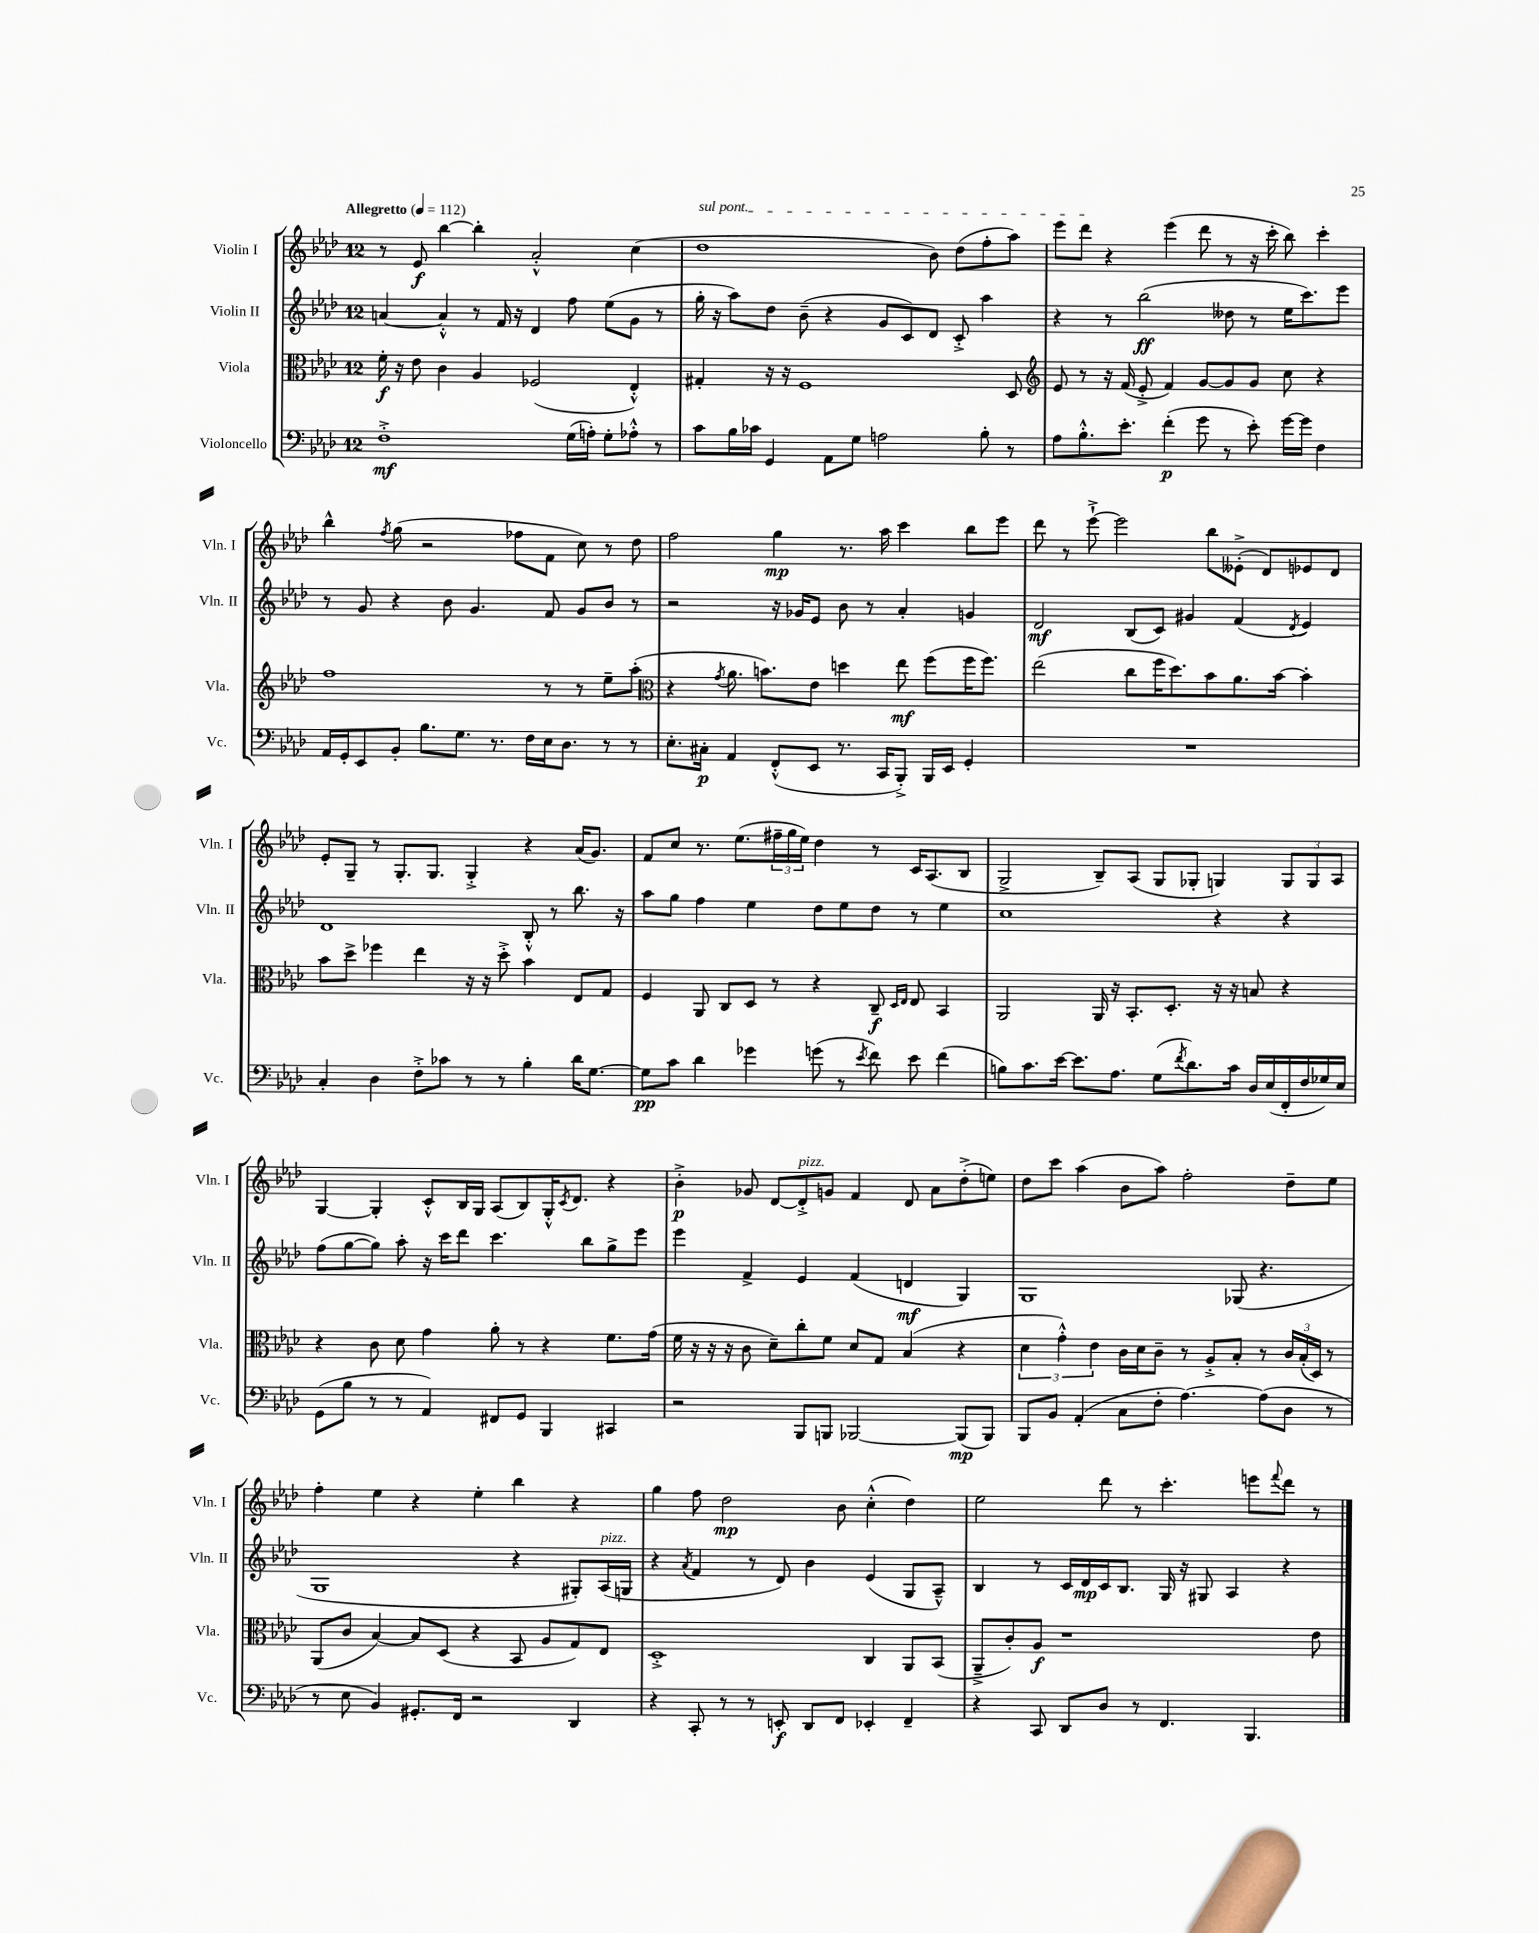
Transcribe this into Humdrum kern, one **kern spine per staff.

**kern	**kern	**kern	**kern
*staff4	*staff3	*staff2	*staff1
*clefF4	*clefC3	*clefG2	*clefG2
*k[b-e-a-d-]	*k[b-e-a-d-]	*k[b-e-a-d-]	*k[b-e-a-d-]
*M12/8	*M12/8	*M12/8	*M12/8
*MM112	*MM112	*MM112	*MM112
1F'^	16f'	[4a	8r
.	16r	.	.
.	8e-	.	8e-
.	4c	4a'^^]	[4bb-
.	4A-	8r	4bb-']
.	.	16f	.
.	.	16r	.
.	(2F-	4d-	2a-'^^
(16G	.	8ff	.
16A')	.	.	.
8G'	.	(8ee-	.
8A-'^^	4E-'^^)	8g	(4cc
8r	.	8r	.
=	=	=	=
8c	4G#'	16gg'	1dd-
.	.	16r	.
16B-	.	8aa-)	.
16c-	.	.	.
4GG	16r	8dd-	.
.	16r	.	.
.	1F	(8b-~	.
8AA-	.	4r	.
8G	.	.	.
2A	.	8g	.
.	.	8c)	.
.	.	8d-	8b-)
.	.	8c'^	(8dd-
8B-'	.	4aa-	8ff'
8r	8D-	.	8aa-)
=	=	=	=
*	*clefG2	*	*
8A-	8e-	4r	8eee-
8.B-'^^	8r	.	8ddd-
.	16r	8r	4r
8.e-'	(16f	.	.
.	8e-'^	(2bb-	.
(4f'	4f)	.	(4eee-
8g	[8g	.	8ddd-
8r	8g]	8dd--	8r
8e-')	8g	8r	16r
.	.	.	16ccc'
[16g	8cc	16ee-	8bb-)
16g]	.	8.ccc)	.
4F	4r	.	4ccc'
.	.	8eee-	.
=	=	=	=
16AA-	1ff	8r	4bb-^^
16GG'	.	.	.
8EE-	.	8g	.
.	.	.	8qff
8BB-'	.	4r	(8gg
8.B-	.	.	2r
.	.	8b-	.
8.G	.	.	.
.	.	4.g	.
8.r	.	.	.
.	.	.	8ff-
16F	.	.	.
16E-	8r	8f	8f
8.D-	.	.	.
.	8r	8g	8cc)
8r	8ee-~	8b-	8r
8r	(8aa-'	8r	8dd-
=	=	=	=
*	*clefC3	*	*
8.E-'	4r	2r	2ff
16C#'	.	.	.
.	8qg	.	.
4AA-	8.a-	.	.
.	8.b)	.	.
(8FF'^^	.	16r	4gg
.	.	16g-	.
8EE-	8e-	8e-	.
8.r	4dd	8b-	8.r
.	.	8r	.
16CC	.	.	16aa-
8BBB-'^)	8ee-	4a-'	4ccc
16BBB-	(8ff	.	.
16EE-	.	.	.
4GG'	16ff	4g	8bb-
.	8.ff)	.	.
.	.	.	8eee-
=	=	=	=
1.r	(2ee-	2d-	8ddd-
.	.	.	8r
.	.	.	[8eee-`^
.	.	.	2eee-]
.	8cc	(8B-	.
.	16ff	8c)	.
.	8.dd-)	.	.
.	.	4g#	.
.	8b-	.	8bb-
.	8.a-	(4f	(8e--'^
.	.	.	8d-)
.	[16b-	.	.
.	.	8qd-	.
.	4b-']	4e-)	8e-
.	.	.	8d-
=	=	=	=
4C'	8b-	1d-	8e-'
.	8dd-^	.	8G~
4D-	4ff-	.	8r
.	.	.	8.G'
8F'^	4ee-	.	.
.	.	.	8.G
8c-	.	.	.
8r	16r	.	4G'^
.	16r	.	.
8r	8dd-'^	.	.
4B-'	4b-	8B-'^^	4r
.	.	8r	.
16d-	8E-	8.bb-	(16a-
[8.G	.	.	8.g)
.	8G	.	.
.	.	16r	.
=	=	=	=
8G]	4F	8aa-	8f
8c	.	8gg	8cc
4d-	8AA-	4ff	8.r
.	8C	.	.
.	.	.	(8.ee-
4g-	8D-	4ee-	.
.	8r	.	24ff#~
.	.	.	24gg
.	.	.	24ee-)
(8g	4r	8dd-	4dd-
8r	.	8ee-	.
8qe-	.	.	.
8f)	8C~	8dd-	8r
.	16qqD-	.	.
.	16qqE-	.	.
8e-	8E-	8r	16c
.	.	.	(8.A-
(4f	4BB-	4ee-	.
.	.	.	8B-
=	=	=	=
8B)	2AA-	1cc	2G^
8.c	.	.	.
[16e-	.	.	.
8.e-]	.	.	.
.	16AA-	.	8B-~)
8.A-	16r	.	.
.	8.BB-'	.	(8A-
(8G	.	.	8G
.	8.D-'	.	.
8qf	.	.	.
8.d-)	.	.	8G-'
.	16r	4r	4G)
16c	16r	.	.
16D-	8B	.	.
(16E-	.	.	.
16FF'	4r	4r	12G
16F	.	.	.
.	.	.	12G
16G-)	.	.	.
.	.	.	12A-
16E-	.	.	.
=	=	=	=
(8GG	4r	(8ff	[4G
8B-	.	[8gg	.
8r	8c	8gg])	4G']
8r	8d-	8aa-'	.
4AA-)	4g	16r	8c'^^
.	.	16ccc	.
.	.	8ddd-	16B-
.	.	.	16G
8FF#	8a-'	4.ccc	(8A-
8GG	8r	.	8B-)
4BBB-	4r	.	16G'^^
.	.	.	8qc
.	.	.	8.d-
.	.	8bb-	.
4CC#	8.f	8gg^	4r
.	.	8eee-	.
.	(16g	.	.
=	=	=	=
2r	16f	4eee-	4b-'^
.	16r	.	.
.	16r	.	.
.	16r	.	.
.	8c	4f^	8g-
.	8d-~)	.	[8d-
8BBB-	8cc'	4e-	8d-'^]
8BBB	8f	.	8g
[2BBB-	8d-	(4f	4f
.	8G	.	.
.	(4B-	4d	8d-
.	.	.	8a-
(8BBB-]	4r	4G)	(8dd-'^
8BBB-)	.	.	8ee)
=	=	=	=
8BBB-	6d-	1G	8dd-
8BB-	.	.	8ccc
.	6g'^^)	.	.
(4AA-'	.	.	(4aa-
.	6e-	.	.
8C	16c	.	8b-
.	16d-	.	.
8F'	8c~	.	8aa-)
[4.A-)	8r	.	2ff'
.	8A-'^	.	.
.	8B-'	(8G-	.
(8A-]	8r	4.r	.
8D-	24c	.	8dd-~
.	(24B-'	.	.
.	24D-)	.	.
8r	8r	.	8ee-
=	=	=	=
8r	(8AA-	1G	4ff'
8E-	8c	.	.
4BB-)	[4B-)	.	4ee-
8.GG#'	8B-]	.	4r
.	(8D-	.	.
16FF	.	.	.
2r	4r	.	4ee-'
.	8BB-	4r	4bb-
.	8A-	.	.
4DD-	8G)	8G#')	4r
.	8E-	(16A-	.
.	.	16G	.
=	=	=	=
4r	1D-'^	4r	4gg
.	.	8qa-	.
8CC'	.	4f	8ff
8r	.	.	2dd-
8r	.	8r	.
8EE'	.	8d-)	.
8DD-	.	4b-	.
8FF	.	.	8b-
4EE-'	4C	(4e-	(4cc'^^
4FF~	8AA-	8G	4dd-)
.	(8BB-	8A-~^^)	.
=	=	=	=
4r	8AA-~^	4B-	2ee-
.	8c')	.	.
8CC	8A-	8r	.
8DD-	1r	16c	.
.	.	16d-	.
8D-	.	16c	8ddd-
.	.	8.B-	.
8r	.	.	8r
4.FF	.	16G	4.ccc'
.	.	16r	.
.	.	8G#	.
.	.	4A-	.
4.BBB-	.	.	8eee
.	.	.	8qqfff
.	.	4r	8ddd-
.	8e-	.	8r
==	==	==	==
*-	*-	*-	*-
